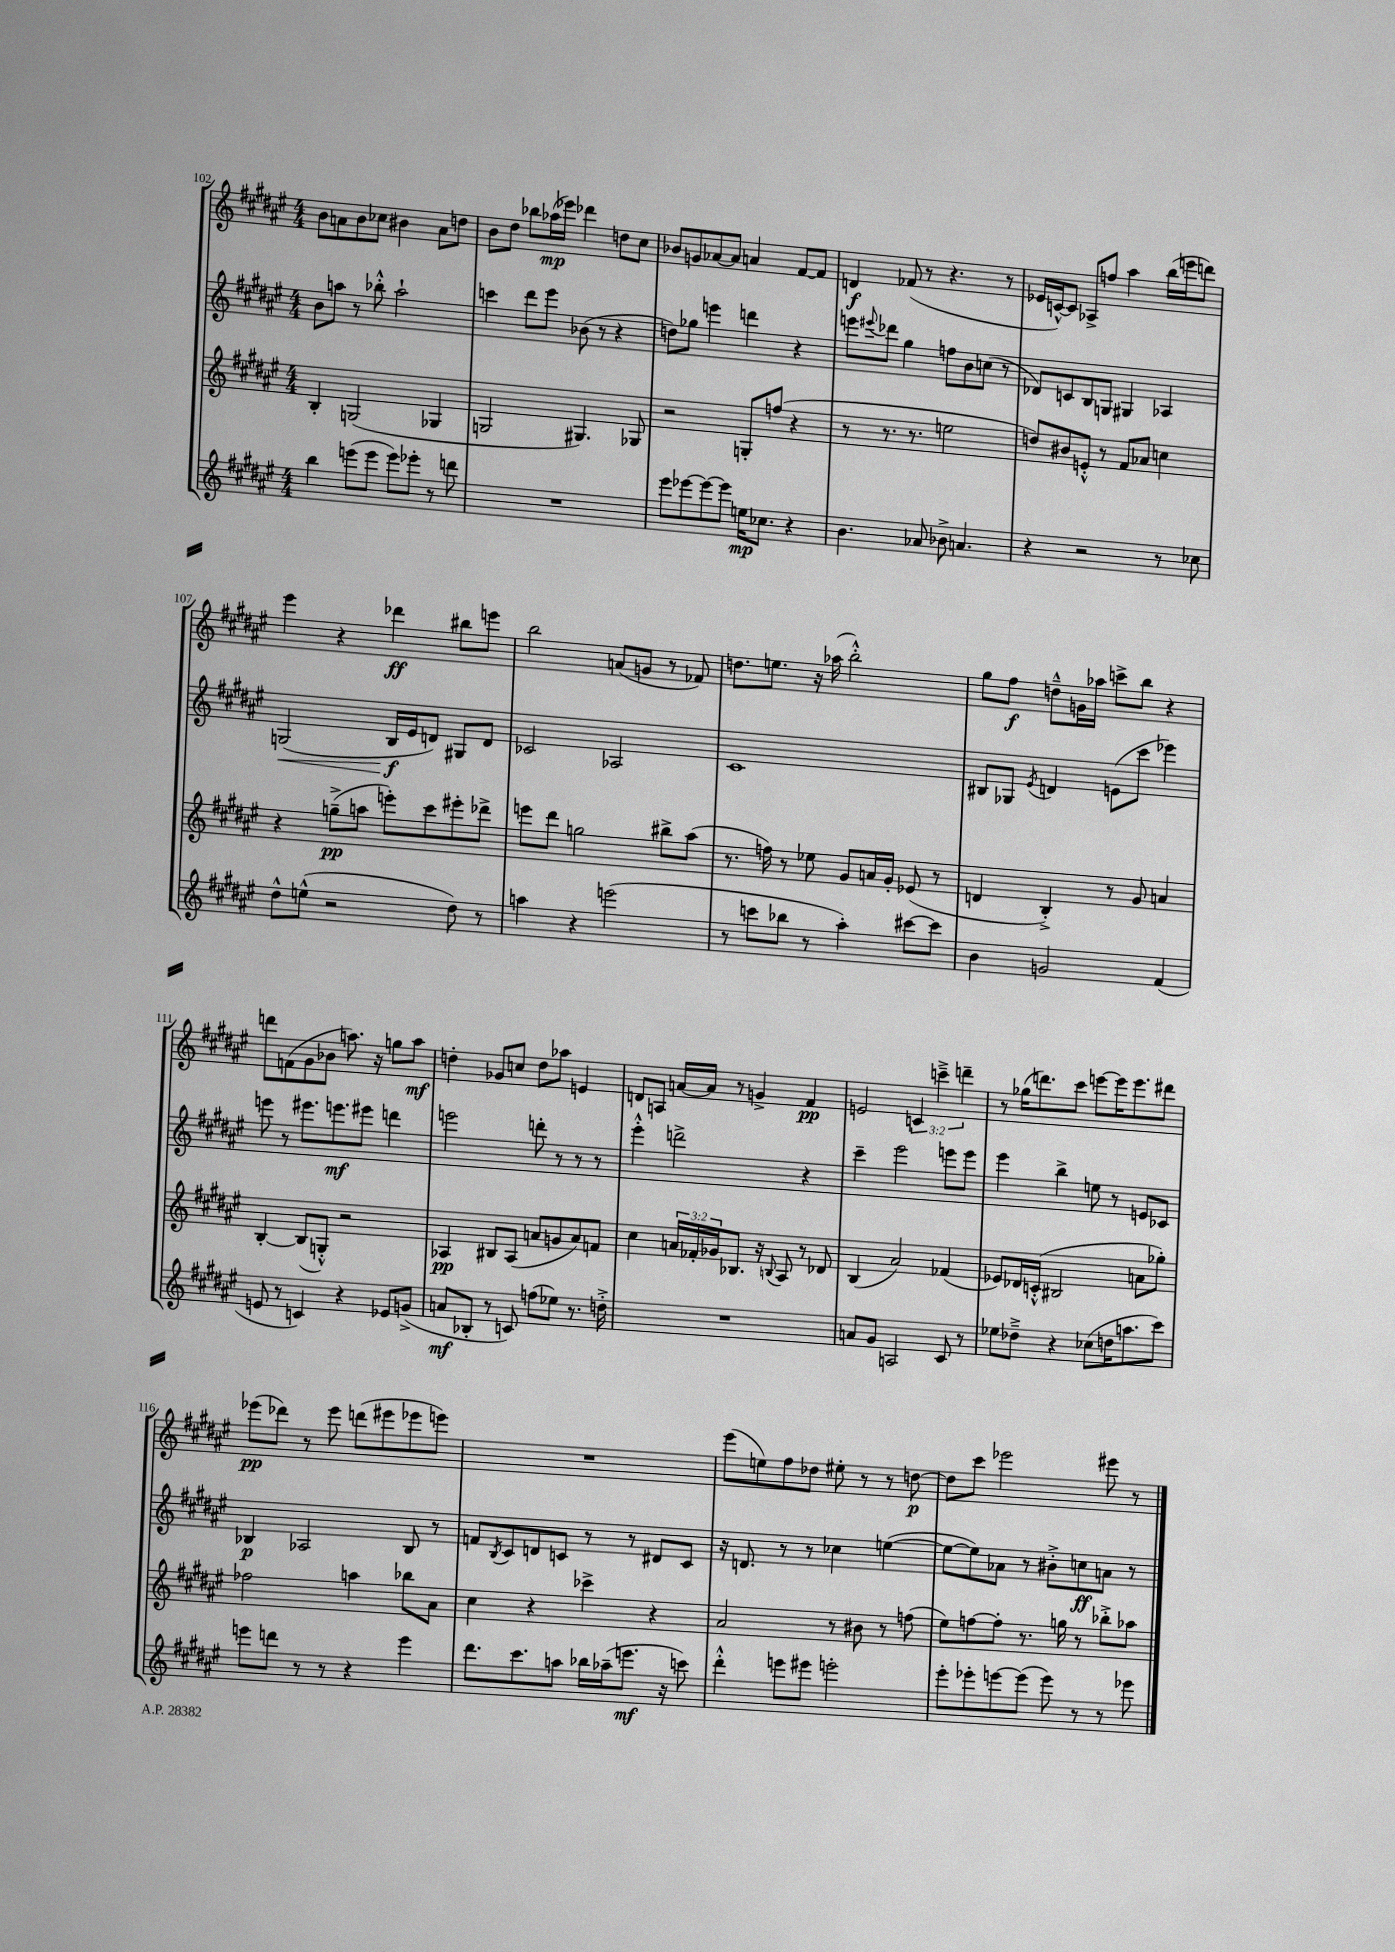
<<
\new StaffGroup <<
\new Staff = "s0" {
    \clef treble \key fis \major \numericTimeSignature \time 4/4 \override Staff.TupletNumber.text = #tuplet-number::calc-fraction-text
    b'8 a'8 b'8 ces''8 bis'4 a'8 d''8 |
    b'8 dis''8 bes''8 aes''16\mp( ees'''16) des'''4 d''8 cis''8 |
    bes'8 g'8 aes'8~ aes'8 a'4 fis'8~ fis'8 |
    d'4\f fes'8( r8 r4. r8 |
    ees'16 c'16~-^) c'8 aes8-> f''8 ais''4 b''16( e'''16 d'''8) |
    eis'''4 r4 des'''4\ff bis''8 e'''8 |
    b''2 a'8( g'8 r8 fes'8) |
    d''8. e''8. r16 aes''16( b''2-.-^) |
    gis''8 fis''8\f d''8---^ g'16 aes''16 c'''8-> b''8 r4 |
    d'''8 f'8( gis'8 bes'8 a''8.) r16 g''8 a''8\mf |
    d''4-. ges'8 c''8 d''8 aes''8 e'4 |
    d'8 a8 a'16~ a'16 r8 g'4-> fis'4\pp |
    e'2 \tuplet 3/2 { c'4 c'''4---> d'''4-- } |
    r8 ges''16( d'''8.) cis'''8 e'''8~ e'''16 e'''8. dis'''8 |
    ees'''8\pp( des'''8) r8 ees'''8 d'''8( eis'''8 ees'''8 e'''8) |
    R1 |
    eis'''8( e''8) fis''8 des''8 eis''8-. r8 r8 d''8~\p |
    d''8 cis'''8 ees'''2 eis'''8 r8 \bar "|." |
}
\new Staff = "s1" {
    \clef treble \key fis \major \numericTimeSignature \time 4/4
    b'8 a''8 r8 bes''8-.-^ a''2-! |
    c'''4 dis'''8 eis'''8 bes'8( r8 r4 |
    d''8) ges''8 e'''4 d'''4 r4 |
    e'''8 \appoggiatura { eis'''8 } des'''8 gis''4 f''8 b'8 c''8( r8 |
    des'8) c'8 b8 g8 gis4 aes4 |
    g2\<( b16\f\! eis'16 d'8) gis8 d'8 |
    ces'2 aes2 |
    cis'1 |
    bis8 ges8 \acciaccatura { eis'8 } d'4 e'8( cis'''8 ees'''4) |
    e'''8 r8 eis'''8. e'''8.\mf eis'''8 d'''4 |
    e'''2 d'''8-. r8 r8 r8 |
    eis'''4-.-^ d'''2-> r4 |
    cis'''4-- eis'''2 e'''8 e'''8 |
    eis'''4 b''4-> e''8 r8 e'8 ces'8 |
    bes4\p aes2 bes8 r8 |
    f'8 \acciaccatura { b8 } cis'8 d'8 c'8 r8 r8 dis'8 c'8 |
    r16 d'8. r8 r8 ces''4 e''4~( |
    e''8~ e''8) aes'8 r8 bis'8-.-> c''8\ff a'8 r8 \bar "|." |
}
\new Staff = "s2" {
    \clef treble \key fis \major \numericTimeSignature \time 4/4 \override Staff.TupletNumber.text = #tuplet-number::calc-fraction-text
    b4-. g2( ges4 |
    g2 gis4.) ges8 |
    r2 g8-. f''8( r4 |
    r8 r8. r8. e''2 |
    d''8) bis'8 e'8-.-^ r8 fis'8 aes'8 c''4 |
    r4 g''8--->\pp( a''8 e'''8-.) cis'''8 eis'''8-. des'''8-> |
    e'''8 dis'''8 g''2 bis''8-> ais''8( |
    r8. f''16) r8 ees''8 gis'8 a'16 gis'16-. ees'8( r8 |
    d'4 b4-.->) r8 gis'8 a'4 |
    b4~-. b8( g8-.-^) r2 |
    aes4\pp bis8 aes8( a'8 g'8 a'8) f'8 |
    cis''4 \tuplet 3/2 { a'16 fes'16-. ges'16 } bes8. r16 \appoggiatura { b8 } ais8 r8 des'8 |
    b4( ais'2) fes'4( |
    ees'8) des'16 c'16-.-^( bis2 a'8 ges''8-.) |
    fes''2 a''4 bes''8 ais'8 |
    cis''4 r4 ces'''4-> r4 |
    ais'2 r8 bis'8 r8 f''8( |
    eis''8) f''8~ f''8-. r8. g''16 r8 bes''8-.-> aes''8 \bar "|." |
}
\new Staff = "s3" {
    \clef treble \key fis \major \numericTimeSignature \time 4/4
    b''4 e'''8( e'''8 e'''8) ees'''8-. r8 d'''8 |
    R1 |
    eis'''8 ees'''8~ ees'''8~ ees'''8 e''16\mp ces''8. r4 |
    b'4. aes'8 bes'8-> a'4. |
    r4 r2 r8 ces''8 |
    dis''8-^ e''8-^( r2 dis''8) r8 |
    a''4 r4 e'''2( |
    r8 c'''8 bes''8 r8 ais''4-.) cis'''8~ cis'''8 |
    b'4 g'2 fis'4( |
    e'8 r8 c'4) r4 ees'8 g'8->( |
    a'8\mf bes8-. r8 c'8) f''8( ees''8) r8. d''16-.-> |
    R1 |
    a'8 gis'8 a2 cis'8 r8 |
    ees''8 des''8---> r4 ces''8( d''16 a''8. cis'''8) |
    e'''8 d'''8 r8 r8 r4 e'''4 |
    dis'''8. cis'''8. a''8 bes''16 aes''16--( e'''8.\mf r16 c'''8) |
    dis'''4-.-^ e'''8 eis'''8 e'''2-. |
    eis'''8-. ees'''8-. e'''8~ e'''8( e'''8) r8 r8 ees'''8 \bar "|." |
}
>>
>>
\layout { \context { \Score currentBarNumber = #102 } }
